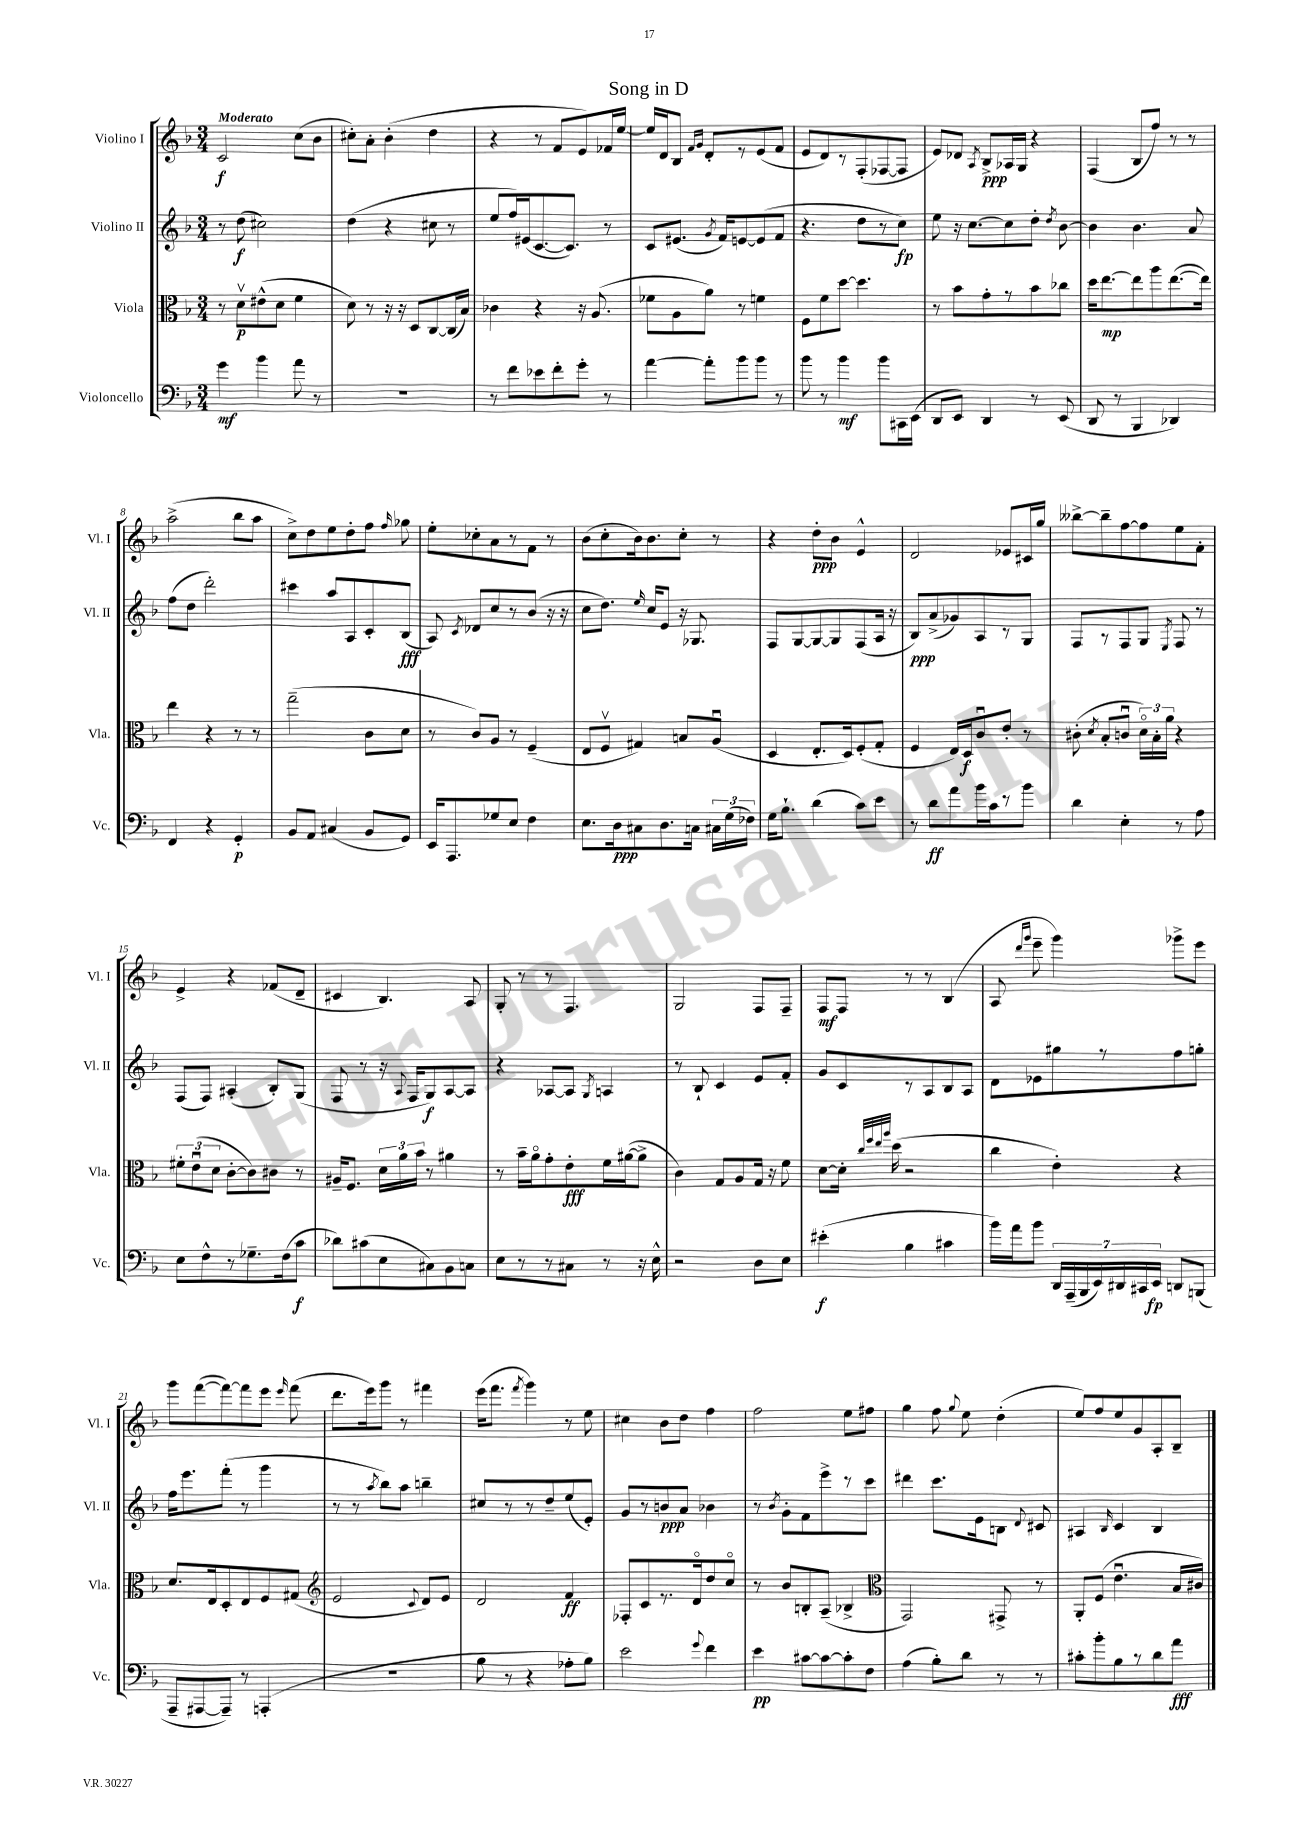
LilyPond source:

\header { title = "Song in D" }
<<
\new StaffGroup <<
\new Staff = "s0" \with { instrumentName = "Violino I" shortInstrumentName = "Vl. I" } {
    \clef treble \key f \major \numericTimeSignature \time 3/4 \tempo "Moderato"
    \autoBeamOff c'2\f c''8[( bes'8] |
    cis''8[-.) a'8]-. bes'4-.( d''4 |
    r4 r8 f'8[ e'8) fes'16 e''16]~ |
    e''16[ d'16 bes8] \grace { f'16[ g'16] } d'8[-. r8 e'8( f'8] |
    e'8[ d'8) r8 f8-.( fes8~ fes8] |
    e'8[) des'8] \acciaccatura { a8 } bes8[->\ppp aes16 g16] r4 |
    f4( bes8[ f''8]) r8 r8 |
    a''2->( bes''8[ a''8] |
    c''8[->) d''8 e''8 d''8-. f''8] \grace { f''16 } ges''8 |
    e''8[-. ces''8-. a'8 r8 f'8] r8 |
    bes'8[( c''8-. bes'16) bes'8. c''8]-. r8 |
    r4 d''8[-.\ppp bes'8] e'4-^ |
    d'2 ees'8[ cis'16 g''16] |
    beses''8[~-> beses''8-- f''8~ f''8 e''8 f'8]-. |
    e'4-> r4 fes'8[( d'8]-- |
    cis'4 bes4.) a8 |
    g8-. r8 r8 f4. |
    g2 f8[ f8]-- |
    f8[\mf f8] r8 r8 bes4( |
    a8 \grace { d'''16[ g'''16] } e'''8-- g'''4) ges'''8[-> e'''8] |
    g'''8[ f'''8~( f'''8~) f'''8 e'''8] \grace { e'''16 } f'''8( |
    d'''8.[ e'''16) g'''8] r8 fis'''4 |
    e'''16[( f'''8.] \acciaccatura { f'''8 } g'''4) r8 e''8 |
    cis''4 bes'8[ d''8] f''4 |
    f''2 e''8[ fis''8] |
    g''4 f''8 \appoggiatura { g''8 } e''8 d''4-.( |
    e''8[) f''8 e''8 g'8 a8-. bes8]-- \bar "|." |
}
\new Staff = "s1" \with { instrumentName = "Violino II" shortInstrumentName = "Vl. II" } {
    \clef treble \key f \major \numericTimeSignature \time 3/4
    \autoBeamOff r8 d''8\f( cis''2) |
    d''4( r4 cis''8 r8 |
    e''8[ f''16) eis'16( c'8.~ c'8.]) r8 |
    c'8[ eis'8.]( \acciaccatura { g'8 } f'16[) e'8~ e'8( f'8] |
    r4. d''8[ r8 c''8]\fp) |
    e''8 r16 c''8.[~ c''8 d''8]-. \acciaccatura { d''8 } bes'8~ |
    bes'4 bes'4. a'8 |
    f''8[( d''8] d'''2-.) |
    cis'''4 a''8[ a8 c'8-. bes8]\fff( |
    a8) \acciaccatura { c'8 } des'8[ c''8 r8 bes'8]( r16 r16 |
    c''8[ d''8.]) \grace { e''16 } c''16[ e'8] r16 ges8. |
    f8[ g8~ g8~ g8 f8( a16] r16 |
    bes8[\ppp) a'8->( ges'8) a8 r8 g8] |
    f8[ r8 f8 g8] \acciaccatura { e8 } f8 r8 |
    f8[( f8]) ais4-.( bes8[-.) g8]( |
    f8 r8 r16 \appoggiatura { a8 } f16[ g8\f) a8~ a8] |
    r4 aes8[~ aes8] \acciaccatura { g8 } a4 |
    r8 bes8-! c'4 e'8[ f'8]-. |
    g'8[ c'8 r8 a8 bes8 a8] |
    d'8[ ees'8 gis''8 r8 f''8 g''8]-. |
    f''16[ e'''8. f'''8]-.( r8 g'''4 |
    r8 r8 \acciaccatura { a''8 } bes''8[) a''8] b''4-- |
    cis''8[ r8 r8 d''8-- e''8( e'8]-.) |
    g'8[ r8 b'8\ppp a'8] bes'4 |
    r8 \acciaccatura { bes'8 } g'8[-. f'8 e'''8-> r8 c'''8] |
    dis'''4 c'''8.[ e'16 b8] \appoggiatura { d'8 } cis'8 |
    ais4 \grace { bes16 } c'4 bes4 \bar "|." |
}
\new Staff = "s2" \with { instrumentName = "Viola" shortInstrumentName = "Vla." } {
    \clef alto \key f \major \numericTimeSignature \time 3/4
    \autoBeamOff r8 d'8[\upbow\p eis'8-^( d'8] f'4 |
    d'8) r8 r16 r16 d8[ c8~ c16( bes16]) |
    ces'4 r4 r16 a8.( |
    fes'8[ a8 a'8]) r8 f'4 |
    f8[ f'8 d''8]~ d''4. |
    r8 bes'8[ g'8-. r8 bes'8 ces''8] |
    d''16[ e''8.~\mp e''8 a''8 e''8.~( e''16]) |
    e''4 r4 r8 r8 |
    g''2--( c'8[ d'8] |
    r8 c'8[) a8] r8 f4--( |
    e8[ f8]\upbow gis4) b8[ a8]\downbow( |
    d4 e8.[-. d16) f8-.( g8]-. |
    f4 e16[) d16\f c'8\downbow e'8]-. r8 |
    cis'8-.( \acciaccatura { d'8 } bes8[-. c'8]\downbow \tuplet 3/2 { d'16[\flageolet) bes16-. a'16] } r4 |
    \tuplet 3/2 { fis'8[-. e'8\downbow( d'8] } c'8[~-. c'8) cis'8] r8 |
    ais16[-- f8.] \tuplet 3/2 { d'16[ a'16 bes'16] } r8 ais'4 |
    r8 bes'16[-- a'16\flageolet g'8-. e'8-.\fff f'16 ais'16~( ais'8]-> |
    c'4) g8[ a8 g16] r16 f'8 |
    d'8[~ d'16]-. \grace { c''32[ f''32 e''32 a''32] } d''16( r2 |
    c''4 e'4-.) r4 |
    d'8.[ e16 d8-. e8 f8 gis8]( |
    \clef treble e'2 \appoggiatura { c'8 } d'8[) e'8] |
    d'2 f'4\ff |
    fes8[-. c'8 r8. d'16\flageolet d''8 c''8]\flageolet |
    r8 bes'8[ b8-. a8]--( bes4-> |
    \clef alto g,2) gis,8-> r8 |
    a,8[-. f8]( e'4.\downbow bes16[ cis'16]) \bar "|." |
}
\new Staff = "s3" \with { instrumentName = "Violoncello" shortInstrumentName = "Vc." } {
    \clef bass \key f \major \numericTimeSignature \time 3/4
    \autoBeamOff g'4\mf bes'4 a'8 r8 |
    R2. |
    r8 f'8[ ees'8 f'8-. g'8]-. r8 |
    a'4~ a'8[-. bes'8 bes'8] r8 |
    bes'8 r8 bes'4\mf bes'8[ cis,16 e,16]( |
    d,8[ e,8]) d,4 r8 e,8( |
    d,8 r8 bes,,4 des,4) |
    f,4 r4 g,4-.\p |
    bes,8[ a,8] cis4( bes,8[ g,8]) |
    e,16[ a,,8. ges8 e8] f4 |
    e8.[ d16\ppp cis8 d8. c16] \tuplet 3/2 { cis16[ g16( fes16]) } |
    g16[ bes8.]-! d'4( c'8[) e'8] |
    r8 d'8[\ff a'8 bes'16 c'16 r8 bes'8] |
    d'4 e4-. r8 a8 |
    e8[ f8-^ r8 ges8.-- f16( c'8]\f |
    des'8[) cis'8( e8 cis8) bes,8 c8] |
    e8[ r8 r8 cis8] r8 r16 e16-^ |
    r2 d8[ e8] |
    eis'4-.\f( bes4 cis'4 |
    bes'16[) a'16 bes'8] \tuplet 7/4 { d,16[ a,,16--( bes,,16 e,16) dis,16 cis,16 e,16]\fp } d,8[ b,,8]( |
    a,,8[-- ais,,8~ ais,,8]--) r8 a,,4-.( |
    R2. |
    bes8 r8 r4 aes8[-. bes8]) |
    e'2 \appoggiatura { g'8 } f'4 |
    e'4\pp cis'8[~ cis'8~ cis'8-. f8] |
    a4( bes8[-.) d'8] r8 r8 |
    cis'8[-. bes'8-. bes8 r8 d'8 a'8]\fff \bar "|." |
}
>>
>>
